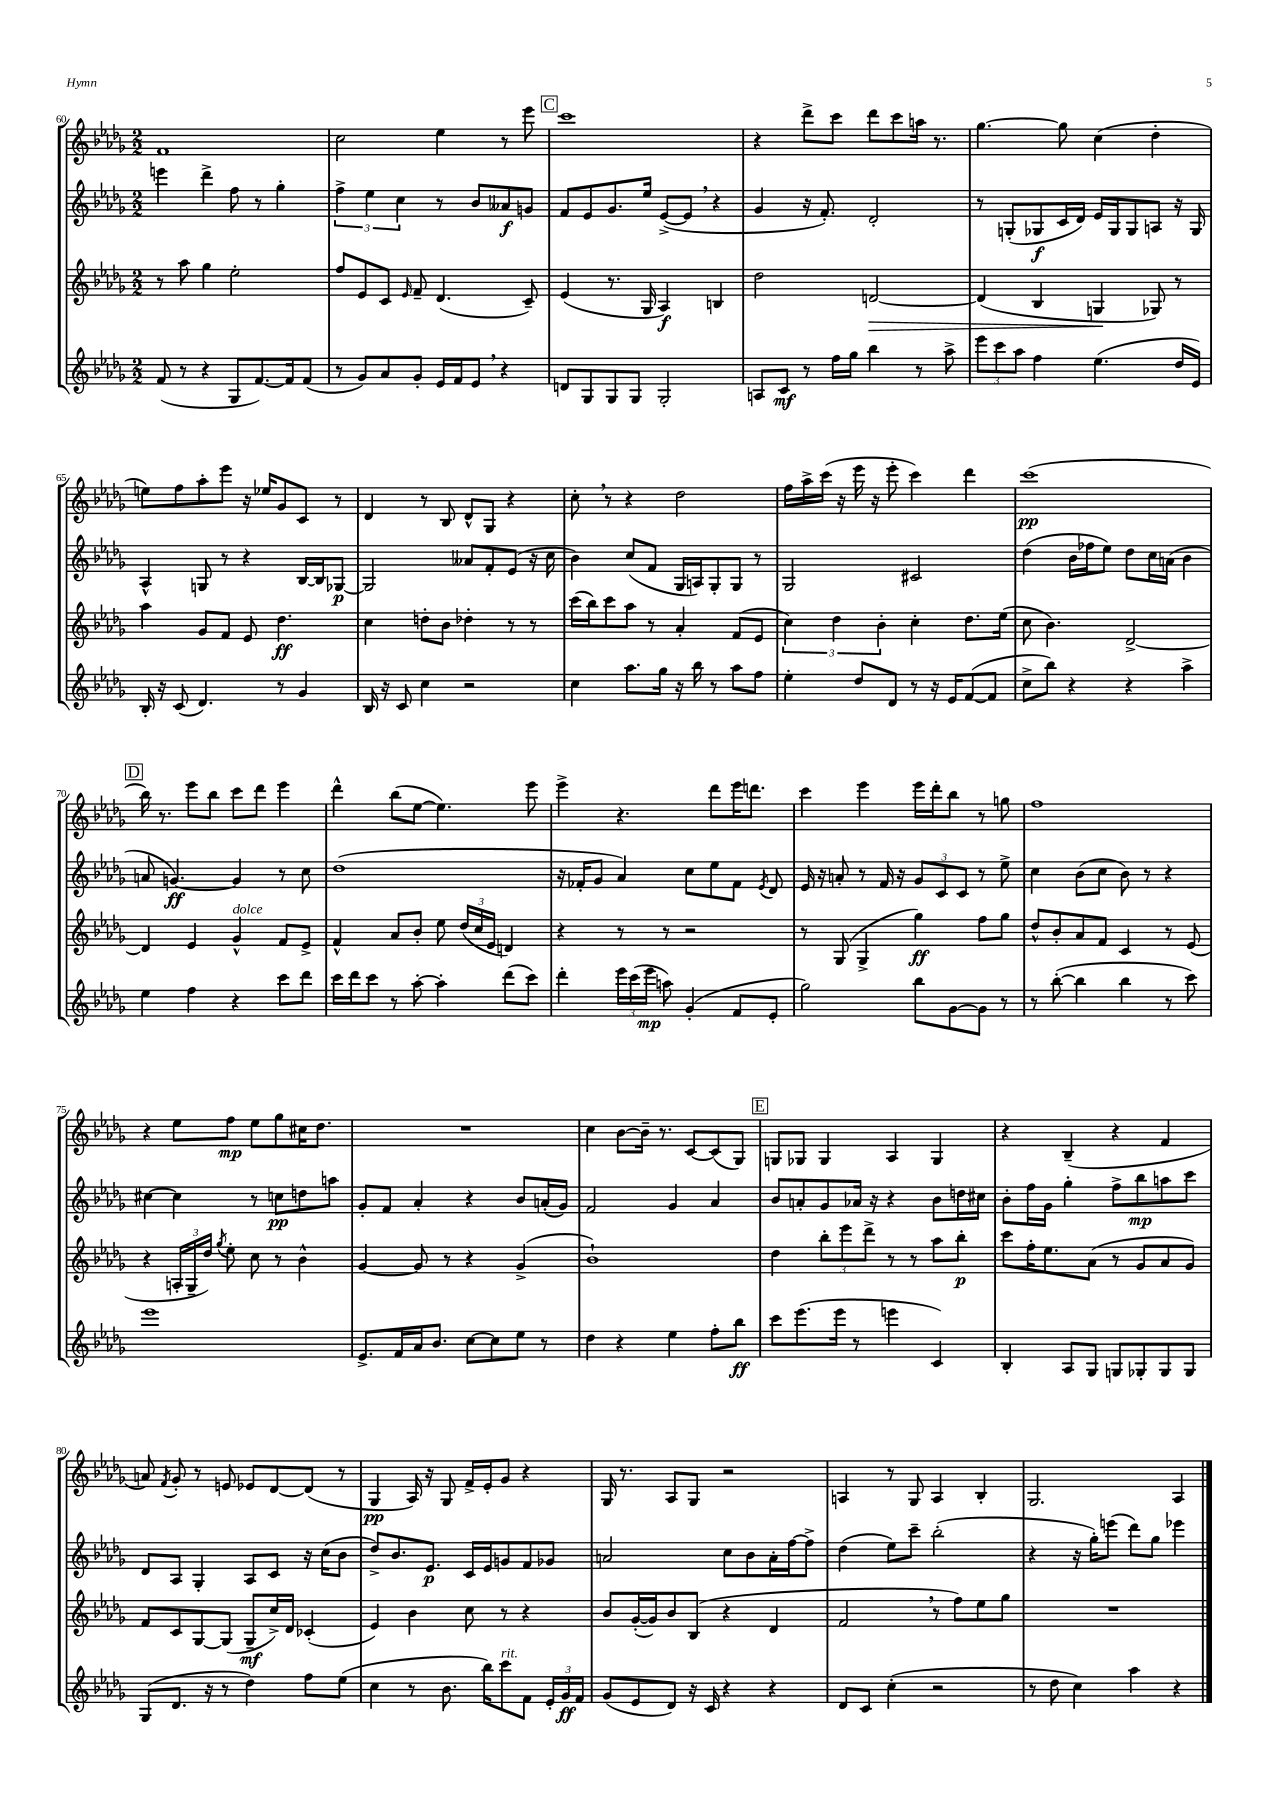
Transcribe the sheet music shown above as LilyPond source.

<<
\new StaffGroup <<
\new Staff = "s0" {
    \clef treble \key des \major \numericTimeSignature \time 2/2
    \autoBeamOff f'1 |
    c''2 ees''4 r8 ees'''8 |
    \mark \markup { \box "C" } c'''1 |
    r4 des'''8[-> c'''8] des'''8[ c'''8 a''16] r8. |
    ges''4.~ ges''8 c''4( des''4-. |
    e''8[) f''8 aes''8-. ees'''8] r16 ees''16[ ges'8 c'8] r8 |
    des'4 r8 bes8 des'8[-^ ges8] r4 |
    c''8-. \breathe r8 r4 des''2 |
    f''16[ aes''16-> c'''16]( r16 ees'''16 r16 ees'''8-. c'''4) des'''4 |
    c'''1\pp( |
    \mark \markup { \box "D" } bes''16) r8. ees'''8[ bes''8] c'''8[ des'''8] ees'''4 |
    des'''4-^ bes''8[( ees''8]~ ees''4.) ees'''8 |
    ees'''4-> r4. des'''8[ ees'''16 d'''8.] |
    c'''4 ees'''4 ees'''16[ des'''16-. bes''8] r8 g''8 |
    f''1 |
    r4 ees''8[ f''8]\mp ees''8[ ges''8 cis''16 des''8.] |
    R1 |
    c''4 bes'8[~ bes'16]-- r8. c'8[~ c'8( ges8]) |
    \mark \markup { \box "E" } g8[ ges8] ges4 aes4 ges4 |
    r4 bes4--( r4 f'4 |
    a'8) \acciaccatura { f'8 } ges'8-. r8 e'8 ees'8[ des'8~ des'8]( r8 |
    ges4\pp aes16) r16 ges8 f'16[-> ees'16-. ges'8] r4 |
    ges16 r8. aes8[ ges8] r2 |
    a4 r8 ges8 a4 bes4-. |
    ges2. aes4 \bar "|." |
}
\new Staff = "s1" {
    \clef treble \key des \major \numericTimeSignature \time 2/2
    \autoBeamOff e'''4 des'''4-> f''8 r8 ges''4-. |
    \tuplet 3/2 { f''4-> ees''4 c''4 } r8 bes'8[ aeses'8\f g'8] |
    \mark \markup { \box "C" } f'8[ ees'8 ges'8. ees''16] ees'8[~->( ees'8] \breathe r4 |
    ges'4 r16 f'8.-.) des'2-. |
    r8 g8[-.( ges8\f c'16 des'16]) ees'16[ ges16 ges8 a8] r16 ges16 |
    aes4-^ g8 r8 r4 bes16[~ bes16 ges8]~\p |
    ges2 aeses'8[ f'8-. ees'8]( r16 c''16 |
    bes'4) c''8[( f'8] ges16[ a16) ges8-. ges8] r8 |
    ges2 cis'2 |
    des''4( bes'16[ fes''16 ees''8]) des''8[ c''16 a'16]( bes'4 |
    \mark \markup { \box "D" } a'8 g'4.~\ff) g'4 r8 c''8 |
    des''1( |
    r16 fes'16[-. ges'8] aes'4) c''8[ ees''8 fes'8] \acciaccatura { ees'8 } des'8 |
    ees'16 r16 a'8-. r8 f'16 r16 \tuplet 3/2 { ges'8[ c'8 c'8] } r8 ees''8-> |
    c''4 bes'8[( c''8] bes'8) r8 r4 |
    cis''4~ cis''4 r8 c''8[\pp d''8 a''8] |
    ges'8[-. f'8] aes'4-. r4 bes'8[ a'16-.( ges'16]) |
    f'2 ges'4 aes'4 |
    \mark \markup { \box "E" } bes'8[ a'8-. ges'8 aes'16] r16 r4 bes'8[ d''16 cis''16] |
    bes'8[-. f''16 ges'16] ges''4-. f''8[-> bes''8\mp a''8 c'''8] |
    des'8[ aes8] ges4-. aes8[ c'8] r16 c''16[( bes'8] |
    des''8[->) bes'8. ees'8.]\p c'16[ ees'16 g'8 f'8 ges'8] |
    a'2 c''8[ bes'8 a'16-. f''16~ f''8]-> |
    des''4( ees''8[) c'''8]-- bes''2-.( |
    r4 r16 ges''16[-.) e'''8]( des'''8[) ges''8] ees'''4 \bar "|." |
}
\new Staff = "s2" {
    \clef treble \key des \major \numericTimeSignature \time 2/2
    \autoBeamOff r8 aes''8 ges''4 ees''2-. |
    f''8[ ees'8 c'8] \grace { ees'16 } f'8-- des'4.( c'8--) |
    \mark \markup { \box "C" } ees'4( r8. ges16 aes4\f) b4 |
    des''2 d'2~\> |
    d'4( bes4 g4\! ges8) r8 |
    aes''4 ges'8[ f'8] ees'8 des''4.\ff |
    c''4 d''8[-. bes'8] des''4-. r8 r8 |
    c'''16[( bes''16) c'''8 aes''8] r8 aes'4-. f'8[( ees'8] |
    \tuplet 3/2 { c''4) des''4 bes'4-. } c''4-. des''8.[ ees''16]( |
    c''8 bes'4.) des'2~-> |
    \mark \markup { \box "D" } des'4 ees'4 ges'4-^^\markup { \italic "dolce" } f'8[ ees'8]-> |
    f'4-^ aes'8[ bes'8]-. ees''8 \tuplet 3/2 { des''16[( c''16 ees'16] } d'4) |
    r4 r8 r8 r2 |
    r8 ges8( ges4-> ges''4\ff) f''8[ ges''8] |
    des''8[-^ bes'8-. aes'8 f'8] c'4 r8 ees'8( |
    r4 \tuplet 3/2 { a16[-. ges16-- des''16]) } \acciaccatura { ges''8 } ees''8-. c''8 r8 bes'4-^ |
    ges'4~ ges'8 r8 r4 ges'4->( |
    bes'1-!) |
    \mark \markup { \box "E" } des''4 \tuplet 3/2 { bes''8[-. ees'''8 des'''8]-> } r8 r8 aes''8[ bes''8]-.\p |
    c'''8[ f''16-. ees''8. aes'8]( r8 ges'8[ aes'8 ges'8]) |
    f'8[ c'8 ges8~ ges8]( ges8[--\mf c''16->) des'16] ces'4-.( |
    ees'4) bes'4 c''8 r8 r4 |
    bes'8[ ges'16~-.( ges'16) bes'8 bes8]( r4 des'4 |
    f'2 \breathe r8 f''8[) ees''8 ges''8] |
    R1 \bar "|." |
}
\new Staff = "s3" {
    \clef treble \key des \major \numericTimeSignature \time 2/2
    \autoBeamOff f'8( r8 r4 ges8[ f'8.~) f'16 f'8]( |
    r8 ges'8[) aes'8 ges'8]-. ees'16[ f'16 ees'8] \breathe r4 |
    \mark \markup { \box "C" } d'8[ ges8 ges8 ges8] ges2-. |
    a8[ c'8]\mf r8 f''16[ ges''16] bes''4 r8 aes''8-> |
    \tuplet 3/2 { ees'''8[ c'''8 aes''8] } f''4 ees''4.( des''16[ ees'16]) |
    bes16-. r16 c'8( des'4.) r8 ges'4 |
    bes16 r16 c'8 c''4 r2 |
    c''4 aes''8.[ ges''16] r16 bes''16 r8 aes''8[ f''8] |
    ees''4-. des''8[ des'8] r8 r16 ees'16[ f'8~( f'8] |
    c''8[-> bes''8]) r4 r4 aes''4-> |
    \mark \markup { \box "D" } ees''4 f''4 r4 c'''8[ des'''8] |
    c'''16[ des'''16 c'''8] r8 aes''8~-. aes''4-. des'''8[( c'''8]) |
    des'''4-. \tuplet 3/2 { ees'''16[ c'''16( ees'''16]\mp } a''8) ges'4-.( f'8[ ees'8]-. |
    ges''2) bes''8[ ges'8~ ges'8] r8 |
    r8 bes''8~-.( bes''4 bes''4 r8 c'''8) |
    ees'''1 |
    ees'8.[-> f'16 aes'16 bes'8.] c''8[~ c''8 ees''8] r8 |
    des''4 r4 ees''4 f''8[-. bes''8]\ff |
    \mark \markup { \box "E" } c'''8[ ees'''8.( ees'''16] r8 e'''4 c'4) |
    bes4-. aes8[ ges8] g8[ ges8-. ges8 ges8] |
    ges8[( des'8.] r16 r8 des''4) f''8[ ees''8]( |
    c''4 r8 bes'8. bes''16[) c'''8^\markup { \italic "rit." } f'8] \tuplet 3/2 { ees'16[-. ges'16\ff f'16] } |
    ges'8[( ees'8 des'8]) r16 c'16 r4 r4 |
    des'8[ c'8] c''4-.( r2 |
    r8 des''8 c''4) aes''4 r4 \bar "|." |
}
>>
>>
\layout { \context { \Score currentBarNumber = #60 } }
